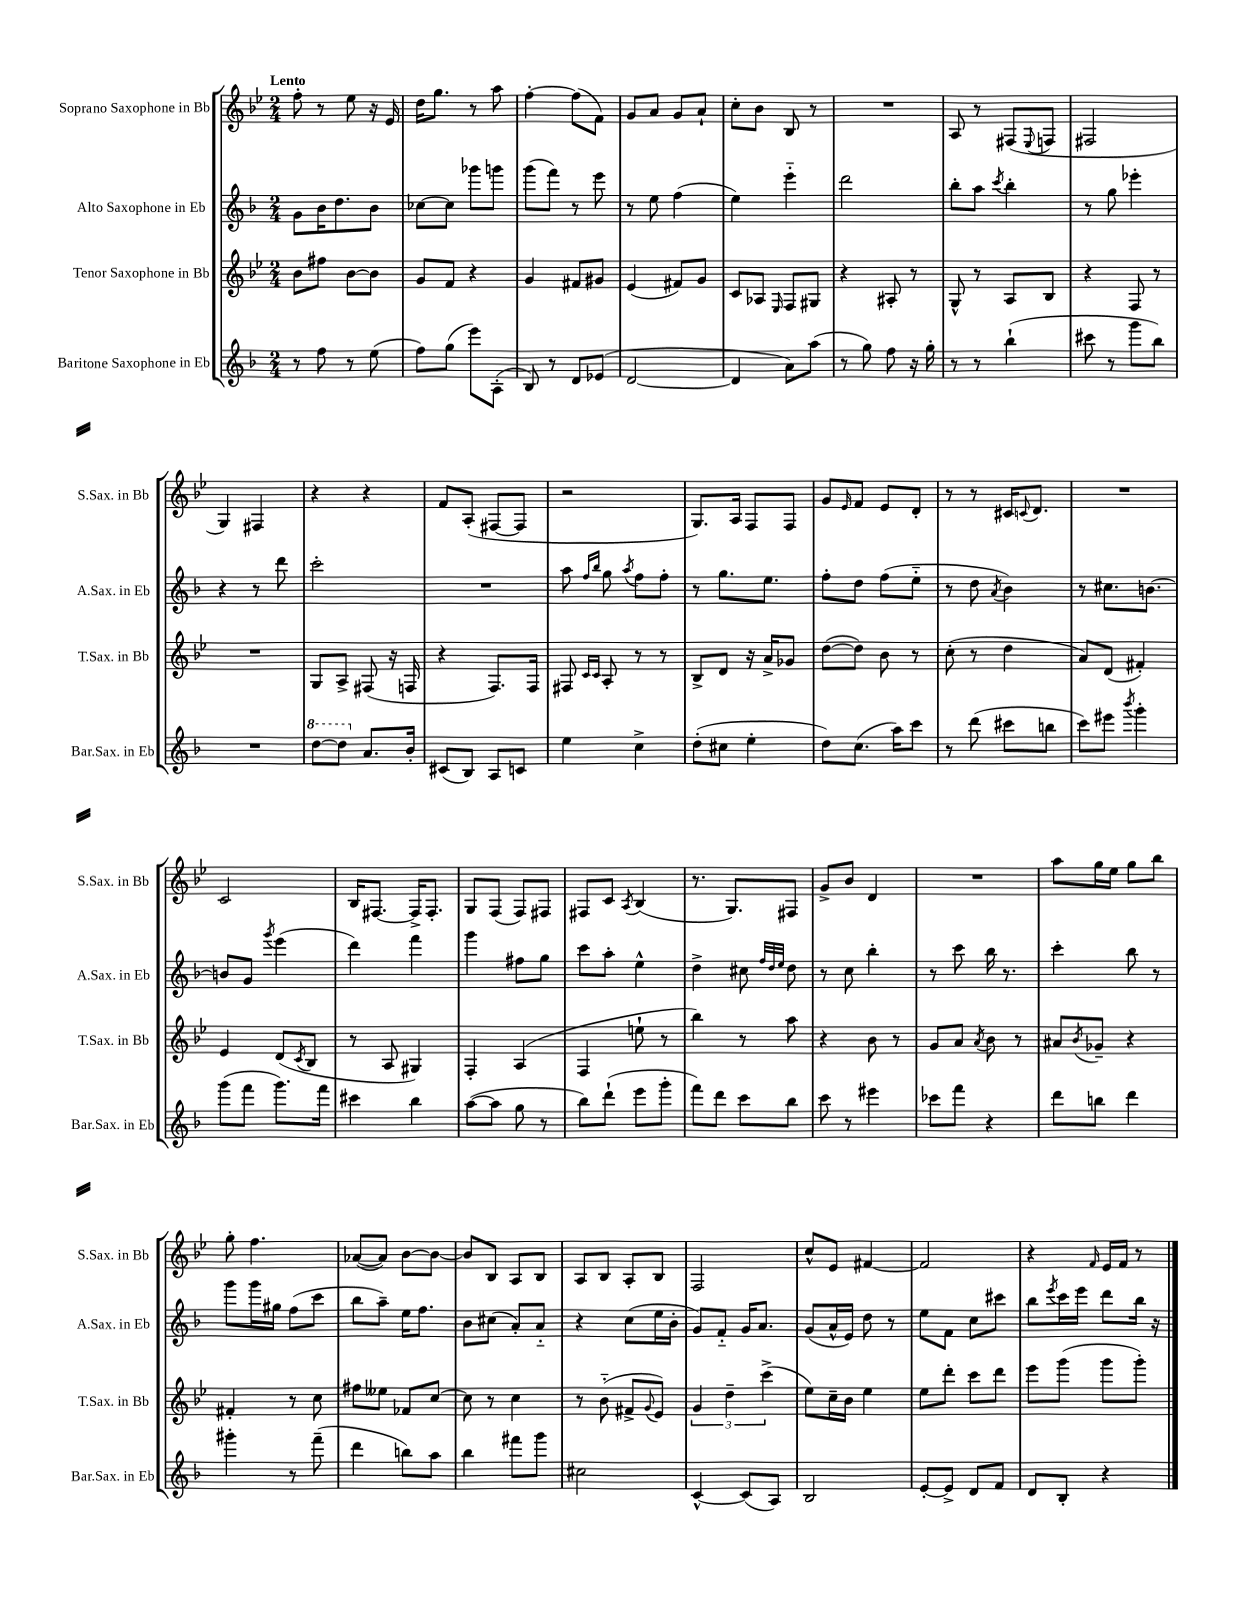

**kern	**kern	**kern	**kern
*part4	*part3	*part2	*part1
*staff4	*staff3	*staff2	*staff1
*I"Baritone Saxophone in Eb	*I"Tenor Saxophone in Bb	*I"Alto Saxophone in Eb	*I"Soprano Saxophone in Bb
*I'Bar.Sax. in Eb	*I'T.Sax. in Bb	*I'A.Sax. in Eb	*I'S.Sax. in Bb
*clefG2	*clefG2	*clefG2	*clefG2
*k[b-]	*k[b-e-]	*k[b-]	*k[b-e-]
*M2/4	*M2/4	*M2/4	*M2/4
=1	=1	=1	=1
!	!	!	!LO:TX:a:B:t=Lento
8r	8b-\L	8g\L	8ff'\
8ff\	8ff#X\J	16b-\K	8r
.	.	8.dd\	.
8r	[8b-\L	.	8ee-\
(8ee\	8b-\J]	8b-\J	16r
.	.	.	16e-/
=2	=2	=2	=2
8ff\L)	8g/L	[8cc-X\L	16dd\KL
.	.	.	8.gg\J
(8gg\J	8f/J	8cc-\J]	.
8eee\L)	4r	8ggg-X\L	8r
(8A'\J	.	8gggn\J	8aa\
=3	=3	=3	=3
8B-/)	4g/	(8ggg\L	[4ff'\
8r	.	8fff\J)	.
8d/L	8f#X/L	8r	(8ff\L]
(8e-X/J	8g#X/J	8eee\	8f\J)
=4	=4	=4	=4
[2d/	(4e-/	8r	8g/L
.	.	8ee\	8a/J
.	8f#X/L)	(4ff\	8g/L
.	8g/J	.	8a`/J
=5	=5	=5	=5
4d/]	8c/L	4ee\)	8cc'\L
.	8A-X/J	.	8b-\J
.	16qqE-/	.	.
8a\L)	8F/L	4eee\	8B-/
(8aa\J	8G#X/J	.	8r
=6	=6	=6	=6
8r	4r	2ddd\	2r
8gg\)	.	.	.
8ff\	8A#X'/	.	.
16r	8r	.	.
16gg'\	.	.	.
=7	=7	=7	=7
8r	8G^^/	8bb-'\L	8A/
8r	8r	8aa\J	8r
.	.	8qccc/	.
(4bb-`\	8A/L	4bb-'\	(8F#X/L
.	.	.	8qqE-/
.	8B-/J	.	8Fn/J
=8	=8	=8	=8
8ccc#X\	4r	8r	2F#X/
8r	.	8gg\	.
8ggg\L	8F/	4eee-X'\	.
8bb-\J)	8r	.	.
!!LO:LB:g=z
=9	=9	=9	=9
2r	2r	4r	4G/)
.	.	8r	4F#X/
.	.	8ddd\	.
=10	=10	=10	=10
*8va	*	*	*
[8ddd\L	8G/L	2ccc'\	4r
8ddd\J]	8A^/J	.	.
*X8va	*	*	*
8.a/L	(8F#X/	.	4r
.	16r	.	.
16b-'/Jk	16Fn/	.	.
=11	=11	=11	=11
(8c#X/L	4r	2r	8f/L
8B-/J)	.	.	(8A'/J
8A/L	8.F/L)	.	[8F#X/L
8cn/J	.	.	8F#/J]
.	16F/Jk	.	.
=12	=12	=12	=12
4ee\	8F#X/	8aa\	2r
.	16qqc/LL	16qqff/LL	.
.	16qqc/JJ	16qqbb-/JJ	.
.	8A'/	8gg\	.
.	.	8qaa/	.
4cc^\	8r	8ff\L	.
.	8r	8ff'\J	.
=13	=13	=13	=13
(8dd'\L	8B-^/L	8r	8.G/L)
8cc#X\J	8d/J	8.gg\L	.
.	.	.	16A/Jk
4ee'\	16r	.	8F/L
.	16a^/KL	8.ee\J	.
.	8g-X/J	.	8F/J
=14	=14	=14	=14
8dd\L)	([8dd\L	8ff'\L	8g/L
.	.	.	16qqe-/
(8.cc\J	8dd\J])	8dd\J	8f/J
.	8b-\	(8ff\L	8e-/L
16aa\KL)	.	.	.
8ccc\J	8r	8ee\J	8d'/J
=15	=15	=15	=15
8r	(8cc'\	8r	8r
(8ddd\	8r	8dd\	8r
.	.	8qa/	.
8ccc#X\L	4dd\	4b-\)	16c#X/KL
.	.	.	8qqcn/
.	.	.	8.d/J
8bbn\J	.	.	.
=16	=16	=16	=16
8ccc\L)	8a/L)	8r	2r
8eee#X\J	(8d/J	8.cc#X\L	.
8qbbb-/	.	.	.
4ggg'\	4f#X'/)	.	.
.	.	[8.bn\J	.
!!LO:LB:g=z
=17	=17	=17	=17
(8ggg\L	4e-/	8bn/L]	2c/
8fff\J	.	8g/J	.
.	.	8qggg/	.
8.ggg\L)	(8d/L	(4eee\	.
.	8qc/	.	.
.	8B-/J	.	.
16fff\Jk	.	.	.
=18	=18	=18	=18
4ccc#X\	8r	4ddd\)	16B-/KL
.	.	.	[8.F#X/J
.	8A/	.	.
4bb-\	4G#X/)	4fff\	16F#^/KL]
.	.	.	8.F#'/J
=19	=19	=19	=19
([8aa\L	4F'/	4ggg\	8G/L
8aa\J]	.	.	(8F/J
8gg\	(4A/	8ff#X\L	8F/L)
8r	.	8gg\J	8F#X/J
=20	=20	=20	=20
8bb-\L)	4F/	8ccc\L	8F#X/L
(8ddd`\J	.	8aa'\J	8c/J
.	.	.	8qA/
8eee\L	8een`\	4ee^^\	(4B-/
8ggg'\J	8r	.	.
=21	=21	=21	=21
8fff\L)	4bb-\)	4dd^\	8.r
8ddd\J	.	.	.
.	.	.	8.G/L)
8ccc\L	8r	8cc#X\	.
.	.	32qqff/LLL	.
.	.	32qqdd/	.
.	.	32qqee/JJJ	.
8bb-\J	8aa\	8dd\	8F#X/J
=22	=22	=22	=22
8ccc\	4r	8r	8g^/L
8r	.	8cc\	8b-/J
4eee#X\	8b-\	4bb-'\	4d/
.	8r	.	.
=23	=23	=23	=23
8ccc-X\L	8g/L	8r	2r
8fff\J	8a/J	8ccc\	.
.	8qa/	.	.
4r	8b-\	16bb-\	.
.	.	8.r	.
.	8r	.	.
=24	=24	=24	=24
8ddd\L	8a#X/L	4ccc'\	8aa\L
.	8qb-/	.	.
8bbn\J	8g-X~/J	.	16gg\L
.	.	.	16ee-\JJ
4ddd\	4r	8bb-\	8gg\L
.	.	8r	8bb-\J
!!LO:LB:g=z
=25	=25	=25	=25
4ggg#X'\	4f#X'/	8ggg\L	8gg'\
.	.	16ggg\L	4.ff\
.	.	16gg#X\JJ	.
8r	8r	(8ff\L	.
(8fff~\	8cc\	8ccc\J	.
=26	=26	=26	=26
4ddd\	8ff#X\L	8bb-\L	([8a-X/L
.	8ee--X\J	8aa~\J)	8a-/J])
8bbn\L)	8f-X/L	16ee\KL	[8b-\L
.	.	8.ff\J	.
8aa\J	[8cc/J	.	8b-\J_
=27	=27	=27	=27
4bb-\	8cc\]	8b-\L	8b-/L]
.	8r	(8cc#X\J	8B-/J
8fff#X\L	4cc\	8a'/L)	8A/L
8ggg\J	.	8a/J	8B-/J
=28	=28	=28	=28
2cc#X\	8r	4r	8A/L
.	(8b-\	.	8B-/J
.	8f#X^/L	(8cc\L	8A'/L
.	8qqg/	.	.
.	8e-/J)	16ee\L	8B-/J
.	.	16b-'\JJ	.
=29	=29	=29	=29
[4c^^/	6g/	8g/L)	2F/
.	.	8f/J	.
.	6dd~\	.	.
(8c/L]	.	16g/KL	.
.	.	8.a/J	.
.	(6ccc^\	.	.
8A/J)	.	.	.
=30	=30	=30	=30
2B-/	8ee-\L)	(8g/L	8cc^^/L
.	16cc~\L	16a^^/L	8e-/J
.	16b-\JJ	16e/JJ)	.
.	4ee-\	8dd\	[4f#X/
.	.	8r	.
=31	=31	=31	=31
[8e'/L	8ee-\L	8ee\L	2f#/]
8e^/J]	8ddd'\J	8f\J	.
8d/L	8ccc\L	8cc\L	.
8f/J	8ddd\J	8ccc#X\J	.
=32	=32	=32	=32
8d/L	8eee-\L	8bb-\L	4r
.	.	8qeee/	.
8B-'/J	(8ggg\J	16ccc\L	.
.	.	16eee\JJ	.
.	.	.	16qqf/
4r	8ggg\L	8ddd\L	16e-/LL
.	.	.	16f/JJ
.	8ggg'\J)	16bb-\Jk	8r
.	.	16r	.
==	==	==	==
*-	*-	*-	*-
